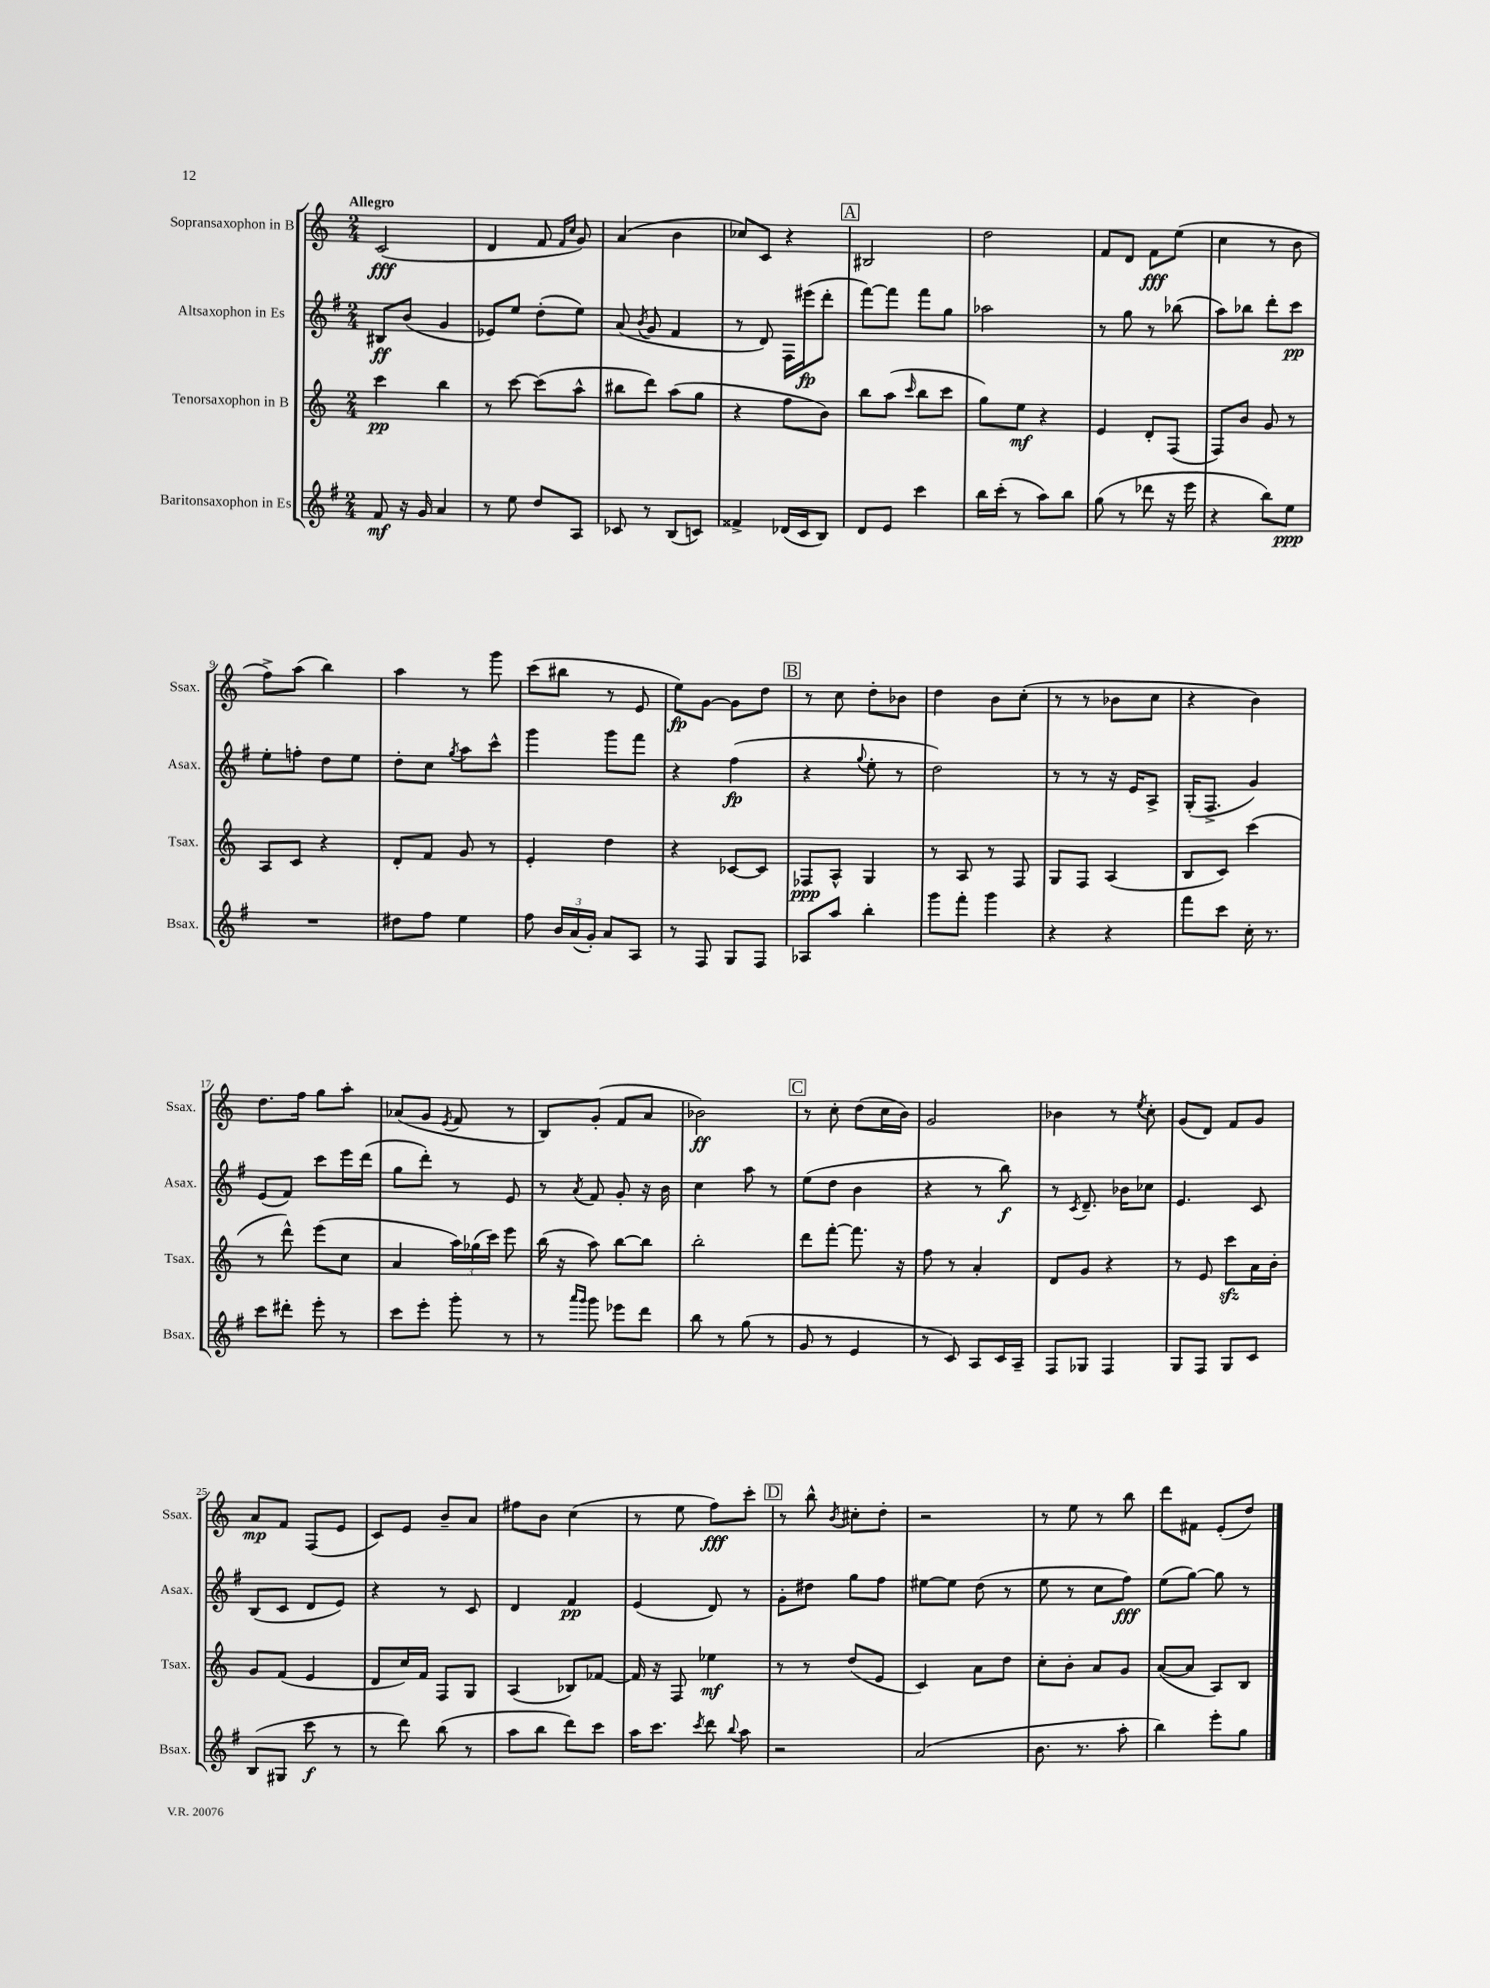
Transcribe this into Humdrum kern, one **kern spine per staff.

**kern	**dynam	**kern	**dynam	**kern	**dynam	**kern	**dynam
*part4	*part4	*part3	*part3	*part2	*part2	*part1	*part1
*staff4	*staff4	*staff3	*staff3	*staff2	*staff2	*staff1	*staff1
*I"Baritonsaxophon in Es	*	*I"Tenorsaxophon in B	*	*I"Altsaxophon in Es	*	*I"Sopransaxophon in B	*
*I'Bsax.	*	*I'Tsax.	*	*I'Asax.	*	*I'Ssax.	*
*clefG2	*	*clefG2	*	*clefG2	*	*clefG2	*
*k[f#]	*	*k[]	*	*k[f#]	*	*k[]	*
*M2/4	*	*M2/4	*	*M2/4	*	*M2/4	*
=1	=1	=1	=1	=1	=1	=1	=1
!	!	!	!	!	!	!LO:TX:a:B:t=Allegro	!
8f#/	mf	4ccc\	pp	8B#X/L	ff	(2c/	fff
16r	.	.	.	(8b/J	.	.	.
16g/	.	.	.	.	.	.	.
4a/	.	4bb\	.	4g/	.	.	.
=2	=2	=2	=2	=2	=2	=2	=2
8r	.	8r	.	8e-X/L)	.	4d/	.
8ee\	.	[8ccc\	.	8ee/J	.	.	.
8dd/L	.	(8ccc\L]	.	(8dd'\L	.	8f/	.
.	.	.	.	.	.	16qqf/LL	.
.	.	.	.	.	.	16qqcc/JJ	.
8A/J	.	8aa^^\J	.	8ee\J)	.	8g/)	.
=3	=3	=3	=3	=3	=3	=3	=3
8c-X/	.	8bb#X\L	.	(8a/	.	(4a/	.
.	.	.	.	8qb/	.	.	.
8r	.	8ddd\J)	.	8g/	.	.	.
(8B/L	.	(8aa\L	.	4f#/	.	4b\	.
8cn/J)	.	8gg\J	.	.	.	.	.
=4	=4	=4	=4	=4	=4	=4	=4
4f##X^/	.	4r	.	8r	.	8cc-X/L)	.
.	.	.	.	8d/)	.	8c/J	.
(16d-X/LL	.	8ff\L	.	16F#\LL	.	4r	.
16c/J	.	.	.	(16eee#X\J	fp	.	.
8B/J)	.	8b\J)	.	8ddd'\J	.	.	.
!!LO:REH:place=s1:t=A
=5	=5	=5	=5	=5	=5	=5	=5
8d/L	.	8bb\L	.	[8fff#\L)	.	2B#X/	.
8e/J	.	(8aa\J	.	8fff#\J]	.	.	.
.	.	16qqccc/	.	.	.	.	.
4ccc\	.	8bb\L	.	8fff#\L	.	.	.
.	.	8ccc\J	.	8gg\J	.	.	.
=6	=6	=6	=6	=6	=6	=6	=6
16bb\LL	.	8gg\L)	.	2aa-X\	.	2dd\	.
(16ccc'\JJ	.	.	.	.	.	.	.
8r	.	8ee\J	mf	.	.	.	.
8aa\L)	.	4r	.	.	.	.	.
8bb\J	.	.	.	.	.	.	.
=7	=7	=7	=7	=7	=7	=7	=7
(8gg\	.	4e/	.	8r	.	8f/L	.
8r	.	.	.	8gg\	.	8d/J	.
8ddd-X\	.	8d'/L	.	8r	.	8f\L	fff
16r	.	(8F/J	.	(8bb-X\	.	(8ee\J	.
16eee\	.	.	.	.	.	.	.
=8	=8	=8	=8	=8	=8	=8	=8
4r	.	8F/L)	.	8aa\L)	.	4cc\	.
.	.	8b/J	.	8bb-X\J	.	.	.
8bb\L)	.	8g/	.	8ddd'\L	.	8r	.
8ee\J	ppp	8r	.	8ccc\J	pp	8b\	.
!!LO:LB:g=z
=9	=9	=9	=9	=9	=9	=9	=9
2r	.	8A/L	.	8ee'\L	.	8ff^\L)	.
.	.	8c/J	.	8ffn'\J	.	(8aa\J	.
.	.	4r	.	8dd\L	.	4bb\)	.
.	.	.	.	8ee\J	.	.	.
=10	=10	=10	=10	=10	=10	=10	=10
8dd#X\L	.	8d'/L	.	8dd'\L	.	4aa\	.
8ff#\J	.	8f/J	.	8cc\J	.	.	.
.	.	.	.	8qgg/	.	.	.
4ee\	.	8g/	.	8aa\L	.	8r	.
.	.	8r	.	8ccc^^\J	.	8ggg\	.
=11	=11	=11	=11	=11	=11	=11	=11
8ff#\	.	4e'/	.	4ggg\	.	(8ccc\L	.
24b/LL	.	.	.	.	.	8bb#X\J	.
(24a/	.	.	.	.	.	.	.
24g'/JJ)	.	.	.	.	.	.	.
8a/L	.	4dd\	.	8ggg\L	.	8r	.
8A/J	.	.	.	8fff#\J	.	8e/	.
=12	=12	=12	=12	=12	=12	=12	=12
8r	.	4r	.	4r	.	8ee\L)	fp
8F#/	.	.	.	.	.	[8g\J	.
8G/L	.	[8c-X/L	.	(4ff#\	fp	8g\L]	.
8F#/J	.	8c-/J]	.	.	.	8dd\J	.
!!LO:REH:place=s1:t=B
=13	=13	=13	=13	=13	=13	=13	=13
8A-X/L	.	8F-X/L	ppp	4r	.	8r	.
8aa/J	.	8A^^/J	.	.	.	8cc\	.
.	.	.	.	8qqgg/	.	.	.
4bb'\	.	4G/	.	8ee'\	.	8dd'\L	.
.	.	.	.	8r	.	8b-X\J	.
=14	=14	=14	=14	=14	=14	=14	=14
8ggg\L	.	8r	.	2dd\)	.	4dd\	.
8fff#'\J	.	8A/	.	.	.	.	.
4ggg\	.	8r	.	.	.	8b\L	.
.	.	8F/	.	.	.	(8cc'\J	.
=15	=15	=15	=15	=15	=15	=15	=15
4r	.	8G/L	.	8r	.	8r	.
.	.	8F/J	.	8r	.	8r	.
4r	.	(4A/	.	16r	.	8b-X\L	.
.	.	.	.	16e/KL	.	.	.
.	.	.	.	8A^/J	.	8cc\J	.
=16	=16	=16	=16	=16	=16	=16	=16
8fff#\L	.	8B/L	.	(16G'/KL	.	4r	.
.	.	.	.	8.F#^/J	.	.	.
8ccc\J	.	8c/J)	.	.	.	.	.
16cc'\	.	(4ccc\	.	4g/)	.	4b\)	.
8.r	.	.	.	.	.	.	.
!!LO:LB:g=z
=17	=17	=17	=17	=17	=17	=17	=17
8ccc\L	.	8r	.	(8e/L	.	8.dd\L	.
8ddd#X'\J	.	8ddd^^\)	.	8f#/J)	.	.	.
.	.	.	.	.	.	16ff\Jk	.
8eee'\	.	(8eee\L	.	8ccc\L	.	8gg\L	.
8r	.	8cc\J	.	16eee\L	.	8aa'\J	.
.	.	.	.	(16ddd\JJ	.	.	.
=18	=18	=18	=18	=18	=18	=18	=18
8ccc\L	.	4a/	.	8gg\L	.	(8a-X/L	.
8eee'\J	.	.	.	8ddd'\J)	.	8g/J	.
.	.	.	.	.	.	8qe/	.
8ggg'\	.	24aa\LL)	.	8r	.	8f/	.
.	.	(24gg-X\	.	.	.	.	.
.	.	24ccc\JJ)	.	.	.	.	.
8r	.	8eee\	.	8e/	.	8r	.
=19	=19	=19	=19	=19	=19	=19	=19
8r	.	(16bb\	.	8r	.	8B/L)	.
.	.	16r	.	.	.	.	.
16qqaaa/LL	.	.	.	.	.	.	.
16qqggg/JJ	.	.	.	8qa/	.	.	.
8ggg\	.	8aa\)	.	8f#/	.	(8g'/J	.
8eee-X\L	.	[8bb\L	.	8g'/	.	8f/L	.
8ddd\J	.	8bb\J]	.	16r	.	8a/J	.
.	.	.	.	16b\	.	.	.
=20	=20	=20	=20	=20	=20	=20	=20
8bb\	.	2bb'\	.	4cc\	.	2b-X\)	ff
8r	.	.	.	.	.	.	.
(8gg\	.	.	.	8aa\	.	.	.
8r	.	.	.	8r	.	.	.
!!LO:REH:place=s1:t=C
=21	=21	=21	=21	=21	=21	=21	=21
8g/	.	8ddd\L	.	(8ee\L	.	8r	.
8r	.	[8fff'\J	.	8dd\J	.	8cc'\	.
4e/	.	8.fff\]	.	4b\	.	(8dd\L	.
.	.	.	.	.	.	16cc\L	.
.	.	16r	.	.	.	16b\JJ)	.
=22	=22	=22	=22	=22	=22	=22	=22
8r	.	8ff\	.	4r	.	2g/	.
8c/)	.	8r	.	.	.	.	.
8A/L	.	4a'/	.	8r	.	.	.
16c/L	.	.	.	8bb\)	f	.	.
16A~/JJ	.	.	.	.	.	.	.
=23	=23	=23	=23	=23	=23	=23	=23
8F#/L	.	8d/L	.	8r	.	4b-X\	.
.	.	.	.	8qc/	.	.	.
8G-X/J	.	8g/J	.	8.d~/	.	.	.
4F#/	.	4r	.	.	.	8r	.
.	.	.	.	16b-X\KL	.	.	.
.	.	.	.	.	.	8qee/	.
.	.	.	.	8cc-X\J	.	8cc'\	.
=24	=24	=24	=24	=24	=24	=24	=24
8G/L	.	8r	.	4.e/	.	(8g/L	.
8F#/J	.	8e/	.	.	.	8d/J)	.
8G/L	.	8ccczz\L	.	.	.	8f/L	.
8c/J	.	16a\L	.	8c/	.	8g/J	.
.	.	16b'\JJ	.	.	.	.	.
!!LO:LB:g=z
=25	=25	=25	=25	=25	=25	=25	=25
(8B/L	.	8g/L	.	(8B/L	.	8a/L	mp
8G#X/J	.	(8f/J	.	8c/J	.	8f/J	.
8ccc\	f	4e/	.	8d/L	.	(8F/L	.
8r	.	.	.	8e/J)	.	8e/J	.
=26	=26	=26	=26	=26	=26	=26	=26
8r	.	8d/L	.	4r	.	8c/L)	.
8ddd\)	.	16cc/L)	.	.	.	8e/J	.
.	.	16f/JJ	.	.	.	.	.
(8bb\	.	8F/L	.	8r	.	8b~/L	.
8r	.	8G/J	.	8c/	.	8a/J	.
=27	=27	=27	=27	=27	=27	=27	=27
8aa\L	.	(4A/	.	4d/	.	8ff#X\L	.
8bb\J	.	.	.	.	.	8b\J	.
8ddd\L)	.	8B-X/L)	.	4f#/	pp	(4cc\	.
8ccc\J	.	[8f-X/J	.	.	.	.	.
=28	=28	=28	=28	=28	=28	=28	=28
16aa\KL	.	16f-/]	.	(4e/	.	8r	.
8.ccc\J	.	16r	.	.	.	.	.
.	.	8F/	.	.	.	8ee\	.
8qccc/	.	.	.	.	.	.	.
8ddd\	.	4ee-X\	mf	8d/)	.	8ff\L)	fff
8qqbb/	.	.	.	.	.	.	.
8aa\	.	.	.	8r	.	8ccc'\J	.
!!LO:REH:place=s1:t=D
=29	=29	=29	=29	=29	=29	=29	=29
2r	.	8r	.	8g'\L	.	8r	.
.	.	8r	.	8dd#X\J	.	8bb^^\	.
.	.	.	.	.	.	8qb/	.
.	.	(8dd/L	.	8gg\L	.	8cc#X'\L	.
.	.	8e/J	.	8ff#\J	.	8dd'\J	.
=30	=30	=30	=30	=30	=30	=30	=30
(2a/	.	4c/)	.	[8ee#X\L	.	2r	.
.	.	.	.	8ee#\J]	.	.	.
.	.	8a\L	.	(8dd\	.	.	.
.	.	8dd\J	.	8r	.	.	.
=31	=31	=31	=31	=31	=31	=31	=31
8.b\	.	8cc'\L	.	8ee\	.	8r	.
.	.	8b'\J	.	8r	.	8ee\	.
8.r	.	.	.	.	.	.	.
.	.	8a/L	.	8cc\L	.	8r	.
8aa'\	.	8g/J	.	8ff#\J)	fff	8bb\	.
=32	=32	=32	=32	=32	=32	=32	=32
4bb\)	.	([8a/L	.	(8ee\L	.	8ddd\L	.
.	.	8a/J]	.	[8gg\J)	.	8f#X\J	.
8eee'\L	.	8A/L)	.	8gg\]	.	(8e'/L	.
8gg\J	.	8B/J	.	8r	.	8dd/J)	.
==	==	==	==	==	==	==	==
*-	*-	*-	*-	*-	*-	*-	*-
